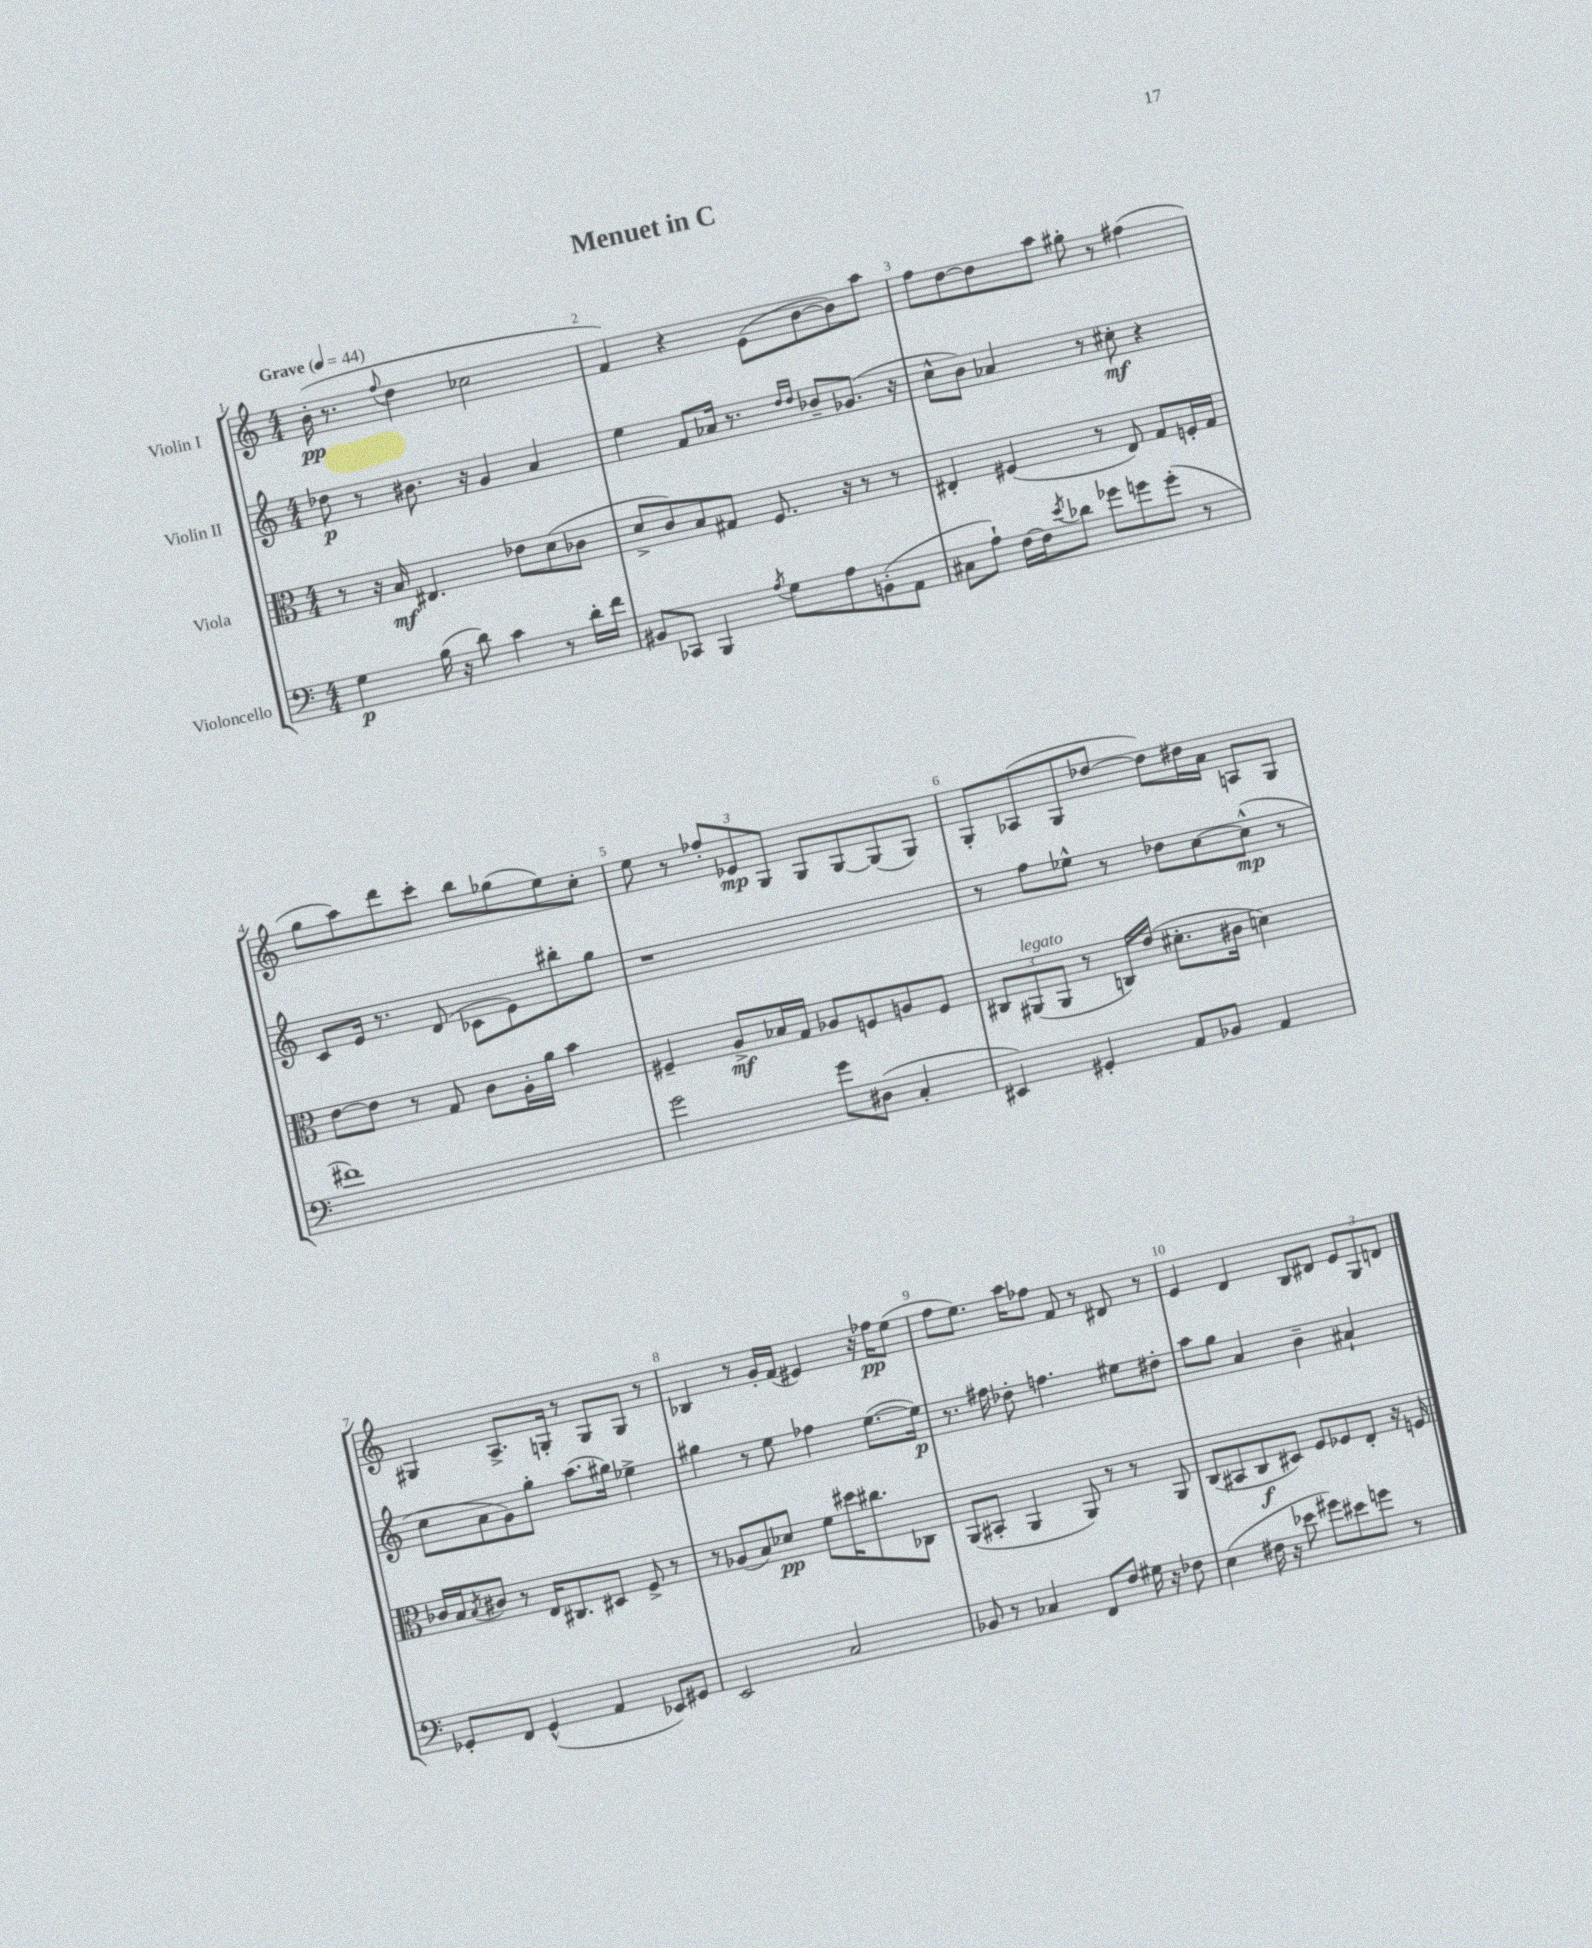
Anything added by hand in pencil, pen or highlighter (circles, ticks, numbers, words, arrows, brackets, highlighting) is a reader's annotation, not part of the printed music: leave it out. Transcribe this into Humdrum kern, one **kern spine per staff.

**kern	**dynam	**kern	**dynam	**kern	**dynam	**kern	**dynam
*part4	*part4	*part3	*part3	*part2	*part2	*part1	*part1
*staff4	*staff4	*staff3	*staff3	*staff2	*staff2	*staff1	*staff1
*I"Violoncello	*	*I"Viola	*	*I"Violin II	*	*I"Violin I	*
*clefF4	*	*clefC3	*	*clefG2	*	*clefG2	*
*k[]	*	*k[]	*	*k[]	*	*k[]	*
*M4/4	*	*M4/4	*	*M4/4	*	*M4/4	*
*MM44	*	*MM44	*	*MM44	*	*MM44	*
=1	=1	=1	=1	=1	=1	=1	=1
!	!	!	!	!	!	!LO:TX:a:B:t=Grave	!
4G\	p	8r	.	8dd-X\	p	(16b'\	pp
.	.	.	.	.	.	8.r	.
.	.	16r	.	8r	.	.	.
.	.	16B/	mf	.	.	.	.
.	.	.	.	.	.	8qqff/	.
(16B\	.	4.E#X/	.	8.b#X\	.	4dd\	.
16r	.	.	.	.	.	.	.
8d\)	.	.	.	.	.	.	.
.	.	.	.	16r	.	.	.
4c\	.	.	.	4g/	.	2cc-X\	.
.	.	8e-X\L	.	.	.	.	.
8r	.	(8d\	.	4a/	.	.	.
16d'\LL	.	8c-X\J	.	.	.	.	.
16f\JJ	.	.	.	.	.	.	.
=2	=2	=2	=2	=2	=2	=2	=2
8BB#X/L	.	8d^/L	.	4ee\	.	4f/)	.
8CC-X/J	.	8c/)	.	.	.	.	.
4BBB/	.	8B/	.	8f/L	.	4r	.
.	.	8G#X/J	.	16a-X/Jk	.	.	.
.	.	.	.	8.r	.	.	.
8qA/	.	.	.	.	.	.	.
8G\L	.	8.F/	.	.	.	(8e\L	.
.	.	.	.	16qqdd/LL	.	.	.
.	.	.	.	16qqdd/JJ	.	.	.
8A\	.	.	.	8b-X~/L	.	[8b\	.
.	.	16r	.	.	.	.	.
(8BBn'\	.	8r	.	(8.g-X/J	.	8b\])	.
8AA\J	.	8r	.	.	.	8aa\J	.
.	.	.	.	16r	.	.	.
=3	=3	=3	=3	=3	=3	=3	=3
8C#X\L	.	4E#X'/	.	8cc^^\L	.	8ff\L	.
8A`\J)	.	.	.	8b\J)	.	[8dd\	.
[16F\LL	.	(4F#X/	.	4a-X/	.	8dd\]	.
16F\J]	.	.	.	.	.	.	.
8qe/	.	.	.	.	.	.	.
8d-X\J	.	.	.	.	.	8aa\J	.
8g-X\L	.	8r	.	8r	.	8gg#X'\	.
8gn\	.	8E#/)	.	8cc#X'\	mf	8r	.
(8g'\J	.	8G/L	.	4r	.	(4ff#X\	.
8r	.	16Fn'/L	.	.	.	.	.
.	.	16G/JJ	.	.	.	.	.
!!LO:LB:g=z
=4	=4	=4	=4	=4	=4	=4	=4
1f#X)	.	[8e\L	.	8c/L	.	8gg\L	.
.	.	8e\J]	.	16e/Jk	.	8aa\)	.
.	.	.	.	8.r	.	.	.
.	.	8r	.	.	.	8ddd\	.
.	.	8G/	.	(8d/	.	8ccc'\J	.
.	.	8c\L	.	8c-X\L	.	8bb\L	.
.	.	16A'\L	.	8e\)	.	(8gg-X\	.
.	.	16a\JJ	.	.	.	.	.
.	.	4b\	.	8bb#X'\	.	8ee\)	.
.	.	.	.	8gg\J	.	8cc'\J	.
=5	=5	=5	=5	=5	=5	=5	=5
2g\	.	4F#X~/	.	1r	.	8ee\	.
.	.	.	.	.	.	8r	.
.	.	8A^/L	mf	.	.	12ff-X'/L	.
.	.	.	.	.	.	12e-X/	mp
.	.	16B-X/L	.	.	.	.	.
.	.	.	.	.	.	12G/J	.
.	.	16G/JJ	.	.	.	.	.
8g\L	.	8A-X/L	.	.	.	8G/L	.
(8D#X\J	.	8Fn/	.	.	.	[8G/	.
4C'/	.	8An/	.	.	.	(8G/]	.
.	.	8F/J	.	.	.	8G/J)	.
=6	=6	=6	=6	=6	=6	=6	=6
4EE#X/)	.	12C#X/L	.	8r	.	8G'/L	.
!	!	!LO:TX:a:i:t=legato	!	!	!	!	!
.	.	(12AA#X/	.	.	.	.	.
.	.	.	.	8ff\L	.	(8A-X/	.
.	.	12AA#/J	.	.	.	.	.
4GG#X'/	.	8r	.	8ee-X^^\J	.	8G/	.
.	.	16Cn/LL)	.	8r	.	[8dd-X/J	.
.	.	(16e/JJ	.	.	.	.	.
8AA/L	.	8.d#X'\L	.	8dd-X\L	.	8dd-\L])	.
8BB-X/J	.	.	.	[8cc\	.	16dd#X\L	.
.	.	16c#X\Jk	.	.	.	16a\JJ	.
4AA/	.	4dn\)	.	(8cc^^\J]	mp	8An/L	.
.	.	.	.	8r	.	8G/J	.
!!LO:LB:g=z
=7	=7	=7	=7	=7	=7	=7	=7
8GG-X'/L	.	16c-X/LL	.	8cc\L	.	4G#X/	.
.	.	16B/J	.	.	.	.	.
.	.	8qB/	.	.	.	.	.
8FF/J	.	8c#X/J	.	8a\	.	.	.
(4GG-^^/	.	8r	.	8g\)	.	8.A^/L	.
.	.	16E/KL	.	8gg'\J	.	.	.
.	.	8.C#X/	.	.	.	16Gn'/Jk	.
4AA/	.	.	.	(8.aa\L	.	8r	.
.	.	8D#X/J	.	.	.	8G/L	.
.	.	.	.	16gg#X\Jk)	.	.	.
8EE-X/L)	.	8F^/	.	4ee-X^\	.	8G/J	.
8GG#X/J	.	8r	.	.	.	8r	.
=8	=8	=8	=8	=8	=8	=8	=8
2EE/	.	8r	.	4gg#X\	.	4B-X/	.
.	.	(8A-X/L	.	.	.	.	.
.	.	8B/)	.	8r	.	8r	.
.	.	8d-X/J	pp	8ee\	.	16g'/LL	.
.	.	.	.	.	.	(16f/JJ	.
2C/	.	8f\L	.	4ff-X\	.	4e#X/)	.
.	.	16dd#X\K	.	.	.	.	.
.	.	8.cc#X\	.	.	.	.	.
.	.	.	.	([8.ee\L	.	16r	.
.	.	.	.	.	.	16ff-X\KL	pp
.	.	8C-X\J	.	.	.	(8ee\J	.
.	.	.	.	16ee\Jk])	p	.	.
=9	=9	=9	=9	=9	=9	=9	=9
8BB-X/	.	(8AA/L	.	8.r	.	8ff\L	.
8r	.	8BB#X'/J	.	.	.	8.ee\J)	.
.	.	.	.	16ff#X\	.	.	.
4C-X/	.	4AA/	.	8dd-X'\	.	.	.
.	.	.	.	.	.	16aa\KL	.
.	.	.	.	4.ffn\	.	8ff-X\J	.
8FF/L	.	8AA/)	.	.	.	8f/	.
8F/J	.	8r	.	.	.	8r	.
16G#X\	.	8r	.	8ee#X\L	.	8d#X/	.
16r	.	.	.	.	.	.	.
8F-X\	.	8AA/	.	8dd#X'\J	.	8r	.
=10	=10	=10	=10	=10	=10	=10	=10
(4E\	.	(8C/L	.	8aa\L	.	4e/	.
.	.	8BB#X/	.	8gg\J	.	.	.
16F#X\	.	8C/	f	4a/	.	4d/	.
16r	.	.	.	.	.	.	.
8e-X\	.	8D#X/J)	.	.	.	.	.
8g#X\L)	.	8F/L	.	4b~\	.	8B/L	.
8e#X\	.	8F-X/	.	.	.	8d#X/J	.
8gn\J	.	8E'/J	.	4a#X`/	.	12e/L	.
.	.	.	.	.	.	12G/	.
8r	.	16r	.	.	.	.	.
.	.	.	.	.	.	12dn/J	.
.	.	16Fn/	.	.	.	.	.
==	==	==	==	==	==	==	==
*-	*-	*-	*-	*-	*-	*-	*-
